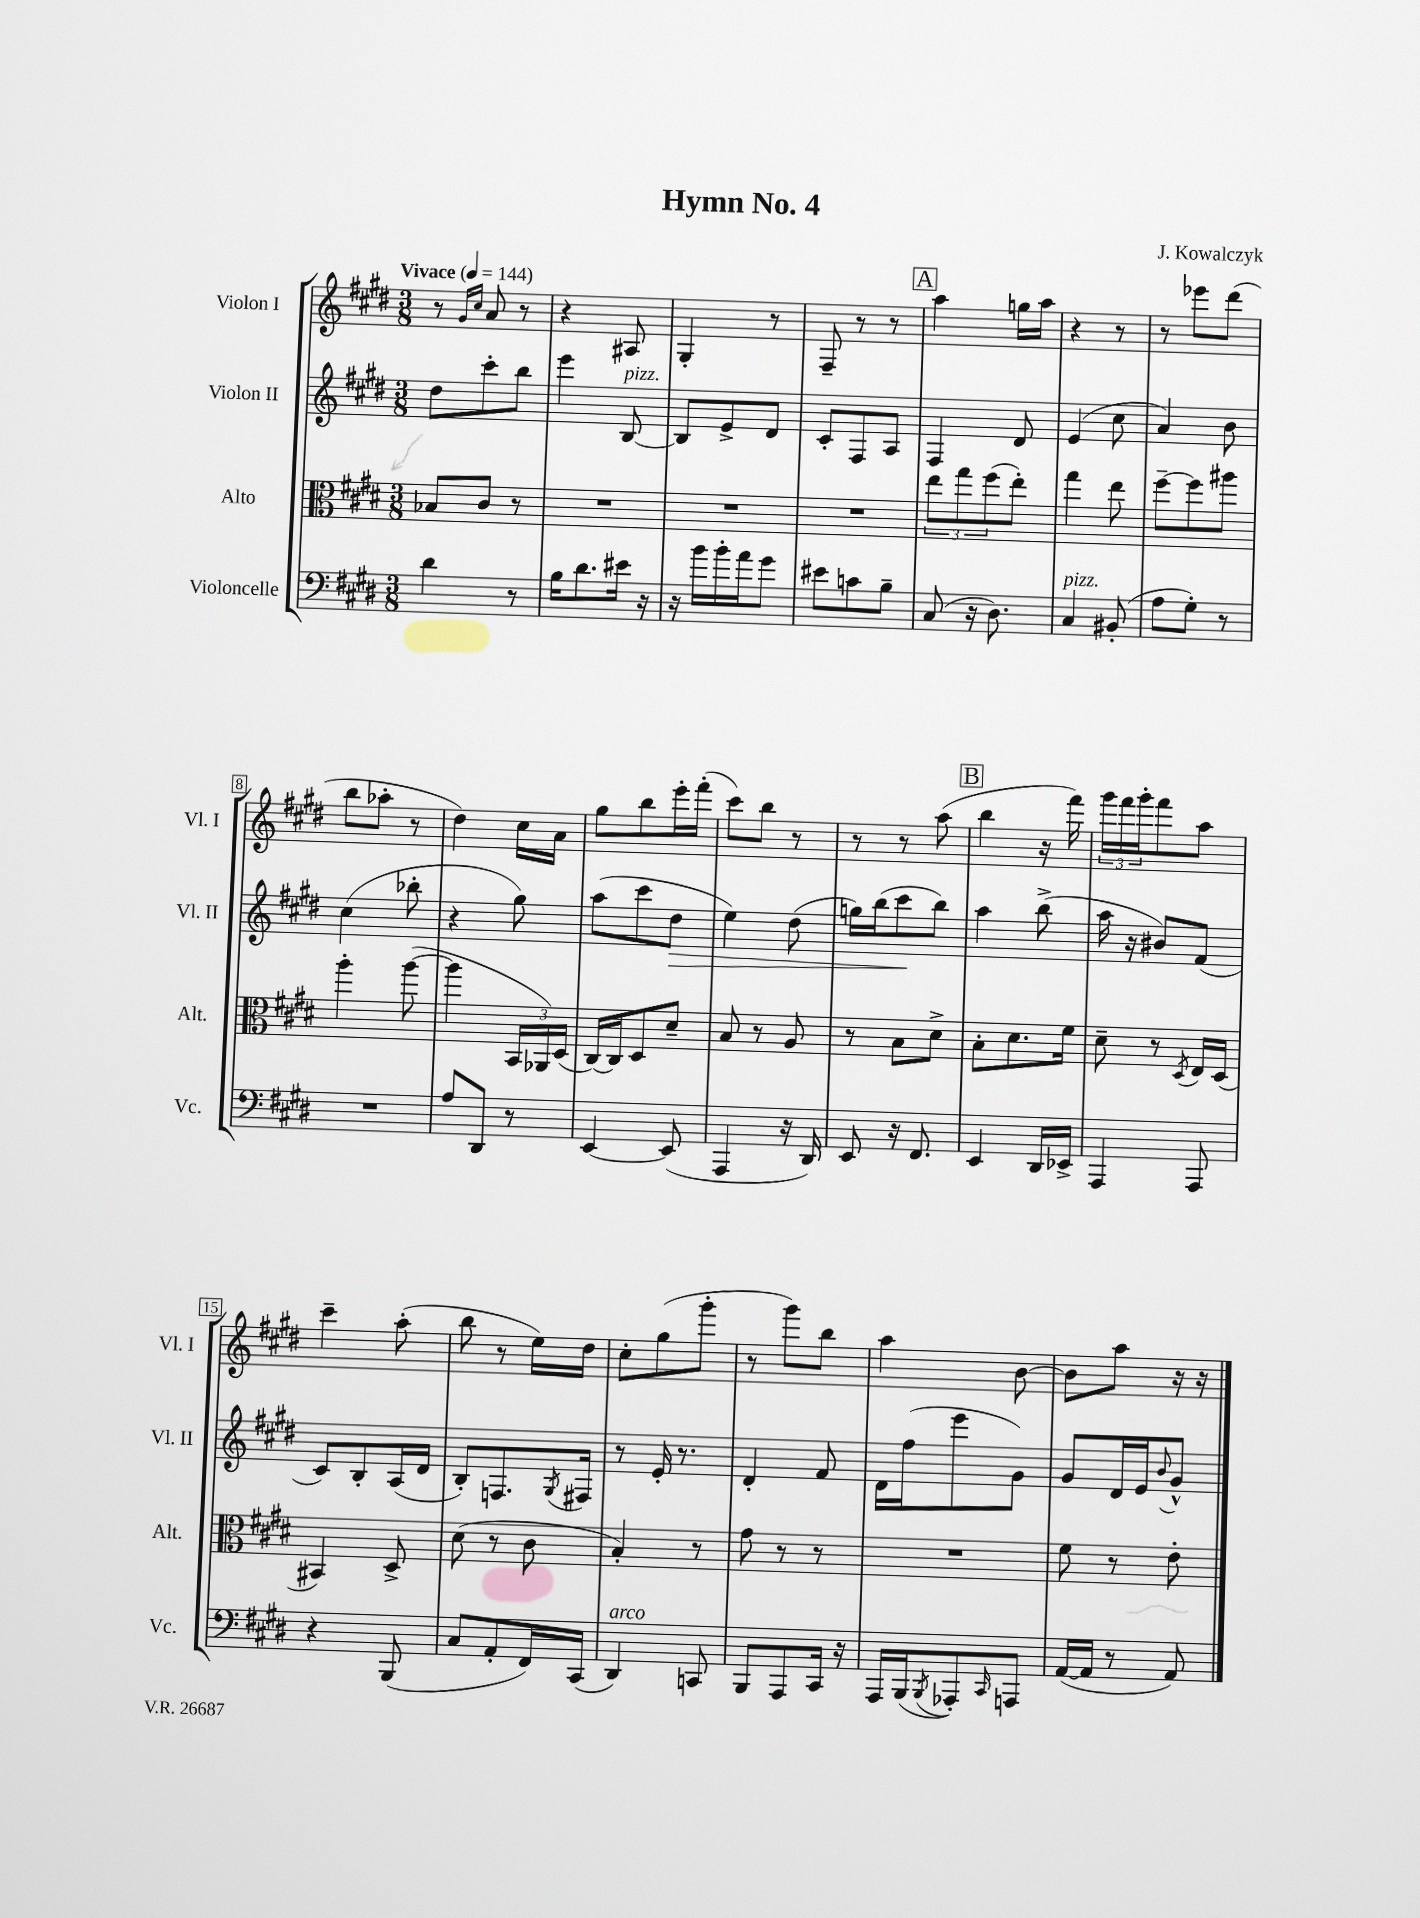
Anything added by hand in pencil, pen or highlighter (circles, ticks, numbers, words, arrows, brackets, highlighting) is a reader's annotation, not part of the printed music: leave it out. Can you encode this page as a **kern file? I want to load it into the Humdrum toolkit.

**kern	**kern	**kern	**dynam	**kern
*part4	*part3	*part2	*part2	*part1
*staff4	*staff3	*staff2	*staff2	*staff1
*I"Violoncelle	*I"Alto	*I"Violon II	*	*I"Violon I
*I'Vc.	*I'Alt.	*I'Vl. II	*	*I'Vl. I
*clefF4	*clefC3	*clefG2	*	*clefG2
*k[f#c#g#d#]	*k[f#c#g#d#]	*k[f#c#g#d#]	*	*k[f#c#g#d#]
*M3/8	*M3/8	*M3/8	*	*M3/8
*MM144	*MM144	*MM144	*	*MM144
=1	=1	=1	=1	=1
!	!	!	!	!LO:TX:a:B:t=Vivace
4d#\	8B-X/L	8dd#\L	.	8r
.	.	.	.	16qqg#/LL
.	.	.	.	16qqcc#/JJ
.	8c#/J	8ccc#'\	.	8a/
8r	8r	8bb\J	.	8r
=2	=2	=2	=2	=2
16B\KL	4.r	4eee\	.	4r
8.d#\	.	.	.	.
!	!	!LO:TX:a:i:t=pizz.	!	!
16e#X\Jk	.	[8B/	.	8A#X/
16r	.	.	.	.
=3	=3	=3	=3	=3
16r	4.r	8B/L]	.	4G#'/
16b\LL	.	.	.	.
16b'\	.	8e^/	.	.
16a\J	.	.	.	.
8g#\J	.	8d#/J	.	8r
=4	=4	=4	=4	=4
8e#X\L	4.r	8c#'/L	.	8F#~/
8cn\	.	8F#/	.	8r
8B~\J	.	8A/J	.	8r
!!LO:REH:place=s1:t=A
=5	=5	=5	=5	=5
(8C#/	12ee\L	4F#/	.	4aa\
.	12gg#\	.	.	.
16r	.	.	.	.
.	(12ff#\	.	.	.
8.D#\)	.	.	.	.
.	8ee'\J)	8d#/	.	16ggn\LL
.	.	.	.	16aa\JJ
=6	=6	=6	=6	=6
!LO:TX:a:i:t=pizz.	!	!	!	!
4C#/	4gg#\	(4e/	.	4r
(8BB#X'/	8ee\	8cc#\	.	8r
=7	=7	=7	=7	=7
8A\L	[8ff#~\L	4a/)	.	8r
8G#'\J)	8ff#\]	.	.	8eee-X\L
8r	8aa#X\J	8b\	.	(8ddd#\J
!!LO:LB:g=z
=8	=8	=8	=8	=8
4.r	4aa'\	(4cc#\	.	8bb\L
.	.	.	.	8aa-X'\J
.	([8aa\	8bb-X'\	.	8r
=9	=9	=9	=9	=9
8A/L	4aa\]	4r	.	4dd#\)
8DD#/J	.	.	.	.
8r	24BB/LL	8gg#\)	.	16cc#\LL
.	24AA-X/)	.	.	.
.	.	.	.	16a\JJ
.	(24D#/JJ	.	.	.
=10	=10	=10	=10	=10
[4EE/	[16C#/LL)	(8aa\L	.	8gg#\L
.	16C#/J]	.	.	.
.	8D#/	8ccc#\	.	8bb\
!	!	!	!LO:HP:b	!
(8EE/]	8d#~/J	8dd#\J	>	16eee'\L
.	.	.	.	(16fff#'\JJ
=11	=11	=11	=11	=11
4AAA/	8B/	4ee\)	.	8ccc#\L)
.	8r	.	.	8bb\J
16r	8A/	(8dd#\	.	8r
16DD#/)	.	.	.	.
=12	=12	=12	=12	=12
8EE/	8r	16ggn\LL)	.	8r
.	.	(16bb\J	.	.
16r	8B\L	8ccc#\	.	8r
8.FF#/	.	.	.	.
.	8d#^\J	8bb\J)	]	(8aa\
!!LO:REH:place=s1:t=B
=13	=13	=13	=13	=13
4EE/	8B'\L	4aa\	.	4bb\
.	8.d#\	.	.	.
16DD#/LL	.	(8bb^\	.	16r
16EE-X^/JJ	16f#\Jk	.	.	16fff#\)
=14	=14	=14	=14	=14
4AAA/	8d#~\	16aa\	.	24ggg#\LL
.	.	.	.	24fff#\
.	.	16r	.	.
.	.	.	.	24ggg#'\J
.	8r	8b#X/L)	.	8fff#\
.	8qD#/	.	.	.
8AAA/	16E/LL	(8f#/J	.	8aa\J
.	(16D#/JJ	.	.	.
!!LO:LB:g=z
=15	=15	=15	=15	=15
4r	4BB#X/)	8c#/L)	.	4ccc#~\
.	.	8B'/	.	.
(8BBB/	8D#^/	(16A/L	.	(8aa'\
.	.	16d#/JJ	.	.
=16	=16	=16	=16	=16
8C#/L	(8d#\	8B'/L)	.	8bb\
8AA'/	8r	8.Fn/	.	8r
16FF#/L)	8c#\	.	.	16ee\LL)
.	.	8qG#/	.	.
(16CC#/JJ	.	16F#X/Jk	.	16dd#\JJ
=17	=17	=17	=17	=17
!LO:TX:a:i:t=arco	!	!	!	!
4DD#/)	4B'/)	8r	.	8cc#'\L
.	.	16e'/	.	(8gg#\
.	.	8.r	.	.
8CCn/	8r	.	.	8ggg#'\J
=18	=18	=18	=18	=18
8BBB/L	8g#\	4d#'/	.	8r
8AAA/	8r	.	.	8ggg#\L)
16CC#/Jk	8r	8f#/	.	8bb\J
16r	.	.	.	.
=19	=19	=19	=19	=19
16AAA/LL	4.r	16d#\LL	.	4aa\
(16BBB/J	.	(16ff#\J	.	.
8qBBB/	.	.	.	.
8AAA-X'/)	.	8eee\	.	.
16qqCC#/	.	.	.	.
8AAAn/J	.	8g#\J)	.	[8b\
=20	=20	=20	=20	=20
([16AA/LL	8f#\	8g#/L	.	8b\L]
16AA/JJ]	.	.	.	.
8r	8r	16d#/L	.	8aa\J
.	.	16e/J	.	.
.	.	8qqb/	.	.
8AA/)	8e'\	8g#^^/J	.	16r
.	.	.	.	16r
==	==	==	==	==
*-	*-	*-	*-	*-
